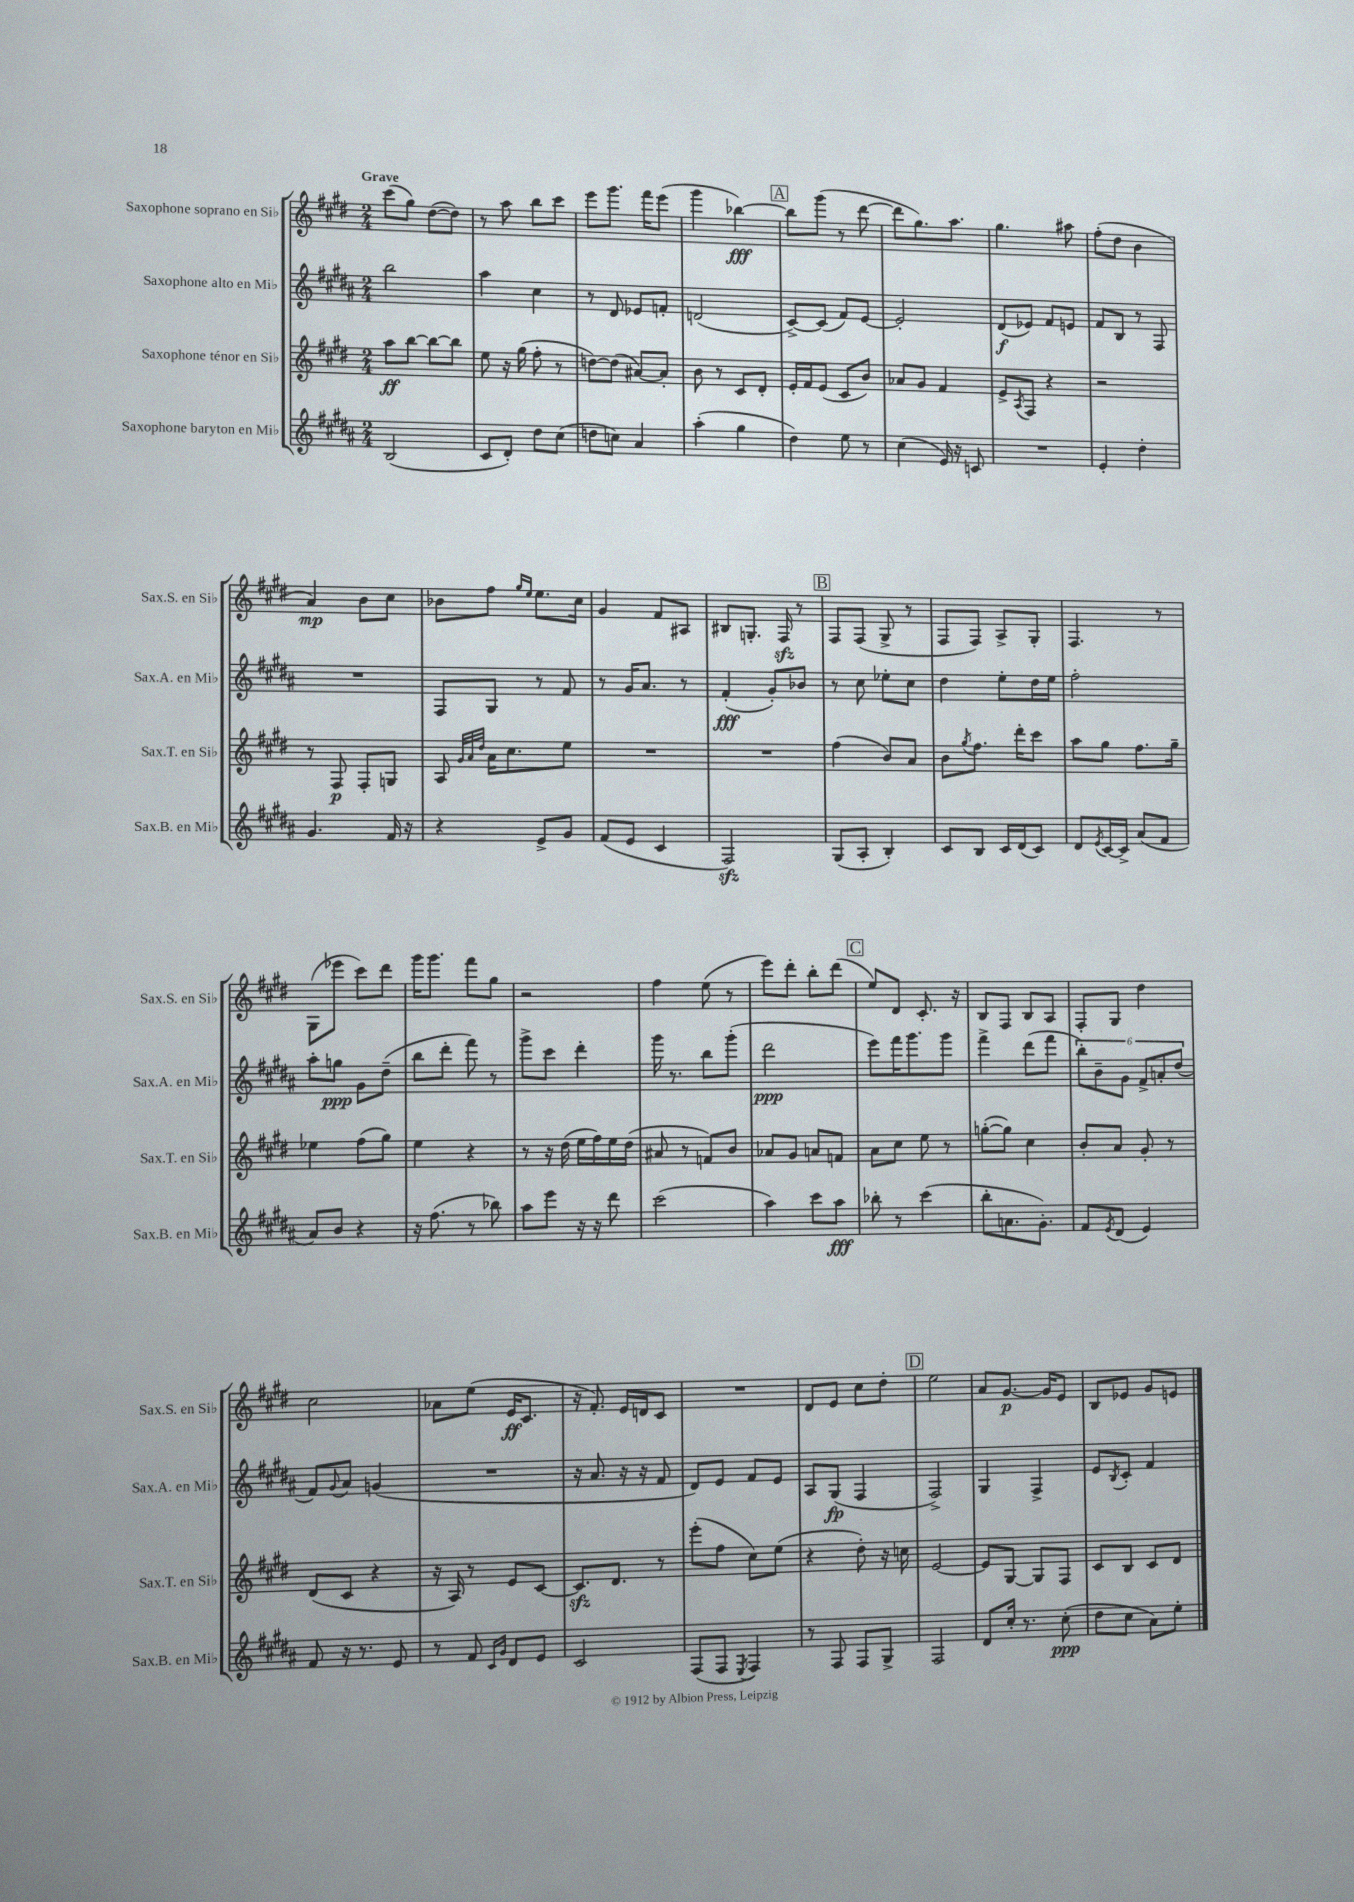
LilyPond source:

<<
\new StaffGroup <<
\new Staff = "s0" \with { instrumentName = "Saxophone soprano en Sib" shortInstrumentName = "Sax.S. en Sib" } {
    \clef treble \key e \major \numericTimeSignature \time 2/4 \tempo "Grave"
    cis'''8( gis''8) dis''8~( dis''8) |
    r8 a''8 b''8 cis'''8 |
    e'''8 gis'''8. fis'''16 e'''8( |
    gis'''4 bes''4~\fff) |
    \mark \markup { \box "A" } bes''8 gis'''8( r8 dis'''8~ |
    dis'''8 gis''8.) a''8. |
    gis''4. ais''8 |
    fis''8-.( dis''8 b'4 |
    a'4\mp) b'8 cis''8 |
    bes'8 fis''8 \grace { gis''16 e''16 } e''8. cis''16 |
    gis'4 fis'8 ais8 |
    bis8 g8.-. fis16\sfz r8 |
    \mark \markup { \box "B" } fis8 fis8( gis8-> r8 |
    fis8 fis8) a8-> gis8-. |
    fis4. r8 |
    gis8( ees'''8 cis'''8) dis'''8 |
    gis'''16 gis'''8. fis'''8 gis''8 |
    r2 |
    fis''4 e''8( r8 |
    e'''8) dis'''8-. b''8-. dis'''8( |
    \mark \markup { \box "C" } e''8) dis'8 cis'8.-. r16 |
    b8 fis8 b8 a8 |
    fis8-. gis8 dis''4 |
    cis''2 |
    aes'8 e''8( e'16\ff cis'8. |
    r16 fis'8.-.) e'16 d'16 cis'8 |
    R2 |
    dis'8 e'8 cis''8 dis''8-. |
    \mark \markup { \box "D" } e''2 |
    a'8 gis'8.~\p gis'16 e'8 |
    b8 ees'8 gis'8 e'8 \bar "|." |
}
\new Staff = "s1" \with { instrumentName = "Saxophone alto en Mib" shortInstrumentName = "Sax.A. en Mib" } {
    \clef treble \key b \major \numericTimeSignature \time 2/4
    b''2 |
    ais''4 cis''4 |
    r8 dis'8 ees'8 f'8-. |
    d'2( |
    \mark \markup { \box "A" } cis'8~->) cis'8( fis'8) e'8~ |
    e'2-. |
    dis'8\f( ees'8) fis'8 e'8 |
    fis'8 b8 r8 fis8 |
    R2 |
    fis8 gis8 r8 fis'8 |
    r8 gis'16 ais'8. r8 |
    fis'4-.\fff( gis'8-.) bes'8 |
    \mark \markup { \box "B" } r8 cis''8 ees''8-. cis''8 |
    dis''4 e''8-. dis''16 e''16 |
    fis''2-. |
    ais''8-. g''8\ppp gis'8 dis''8--( |
    b''8 dis'''8-. fis'''8) r8 |
    gis'''8-> cis'''8 dis'''4-. |
    gis'''16 r8. b''8 gis'''8-.( |
    dis'''2\ppp |
    \mark \markup { \box "C" } e'''8) fis'''16 gis'''8. gis'''8 |
    fis'''4-> dis'''8( fis'''8 |
    \tuplet 6/4 { b''8-.) b'8-- gis'8 fis'8-> a'8-. dis''8( } |
    fis'8) \appoggiatura { gis'8 } ais'8 g'4( |
    R2 |
    r16 ais'8. r16 r16 fis'8 |
    dis'8) e'8 fis'8 e'8 |
    ais8 gis8\fp( fis4 |
    \mark \markup { \box "D" } fis2->) |
    gis4 fis4-> |
    e'8 \acciaccatura { b8 } cis'8-. fis'4 \bar "|." |
}
\new Staff = "s2" \with { instrumentName = "Saxophone ténor en Sib" shortInstrumentName = "Sax.T. en Sib" } {
    \clef treble \key e \major \numericTimeSignature \time 2/4
    a''8\ff b''8~ b''8~ b''8 |
    e''8 r16 gis''16( fis''8-. r8 |
    d''8~) d''8( ais'8~) ais'8-. |
    b'8 r8 cis'8 dis'8-. |
    \mark \markup { \box "A" } e'16-. fis'16 e'8( cis'8 b'8) |
    aes'8 gis'8 fis'4 |
    e'8-> \acciaccatura { a8 } fis8 r4 |
    r2 |
    r8 fis8\p fis8-. g8 |
    a8 \grace { gis'32 a'32 dis''32 } a'16 cis''8. e''8 |
    R2 |
    R2 |
    \mark \markup { \box "B" } fis''4( b'8) a'8 |
    b'8 \acciaccatura { gis''8 } fis''8. dis'''16-. cis'''8 |
    a''8 gis''8 fis''8. gis''16-- |
    ees''4 fis''8( gis''8) |
    e''4 r4 |
    r8 r16 dis''16( e''16 fis''16) e''16 dis''16( |
    ais'8 r8 f'8) b'8 |
    aes'8 gis'8 a'8 f'8 |
    \mark \markup { \box "C" } a'8 cis''8 e''8 r8 |
    g''8~-.( g''8) cis''4 |
    b'8-. a'8 gis'8-. r8 |
    dis'8( cis'8 r4 |
    r16 a16) r8 e'8 cis'8~ |
    cis'8.\sfz dis'8. r8 |
    e'''8-.( fis''8 cis''8) e''8( |
    r4 dis''8-.) r16 c''16 |
    \mark \markup { \box "D" } e'2~ |
    e'8 gis8~ gis8 fis8 |
    cis'8 b8 cis'8 dis'8 \bar "|." |
}
\new Staff = "s3" \with { instrumentName = "Saxophone baryton en Mib" shortInstrumentName = "Sax.B. en Mib" } {
    \clef treble \key b \major \numericTimeSignature \time 2/4
    b2( |
    cis'8 dis'8-.) dis''8 cis''8( |
    d''8 c''8) ais'4 |
    ais''4-.( gis''4 |
    \mark \markup { \box "A" } dis''4) e''8 r8 |
    cis''4( e'16) r16 c'8 |
    R2 |
    e'4-. dis''4-. |
    gis'4. fis'16 r16 |
    r4 e'8-> gis'8 |
    fis'8( e'8 cis'4 |
    fis2\sfz) |
    \mark \markup { \box "B" } gis8( ais8-. b4-.) |
    cis'8 b8 cis'16 dis'16( cis'8) |
    dis'8 \acciaccatura { e'8 } cis'16~ cis'16-> ais'8( fis'8 |
    ais'8) b'8 r4 |
    r16 fis''8.( r8 bes''8) |
    ais''8 e'''8 r16 r16 dis'''8 |
    cis'''2( |
    ais''4) cis'''8 ais''8\fff |
    \mark \markup { \box "C" } bes''8-. r8 cis'''4( |
    b''8-. a'8. gis'8.-.) |
    fis'8 \acciaccatura { e'8 } dis'8( e'4) |
    fis'8 r16 r8. e'8 |
    r8 fis'8 \grace { cis'16 gis'16 } dis'8 e'8 |
    cis'2 |
    fis8( fis8 \acciaccatura { e8 } fis4) |
    r8 fis8 fis8 gis8-> |
    \mark \markup { \box "D" } fis2 |
    dis'8 cis''16-. r8. cis''8-.\ppp( |
    dis''8 cis''8 ais'8) e''8-. \bar "|." |
}
>>
>>
\layout { \context { \Score \remove "Bar_number_engraver" } }
